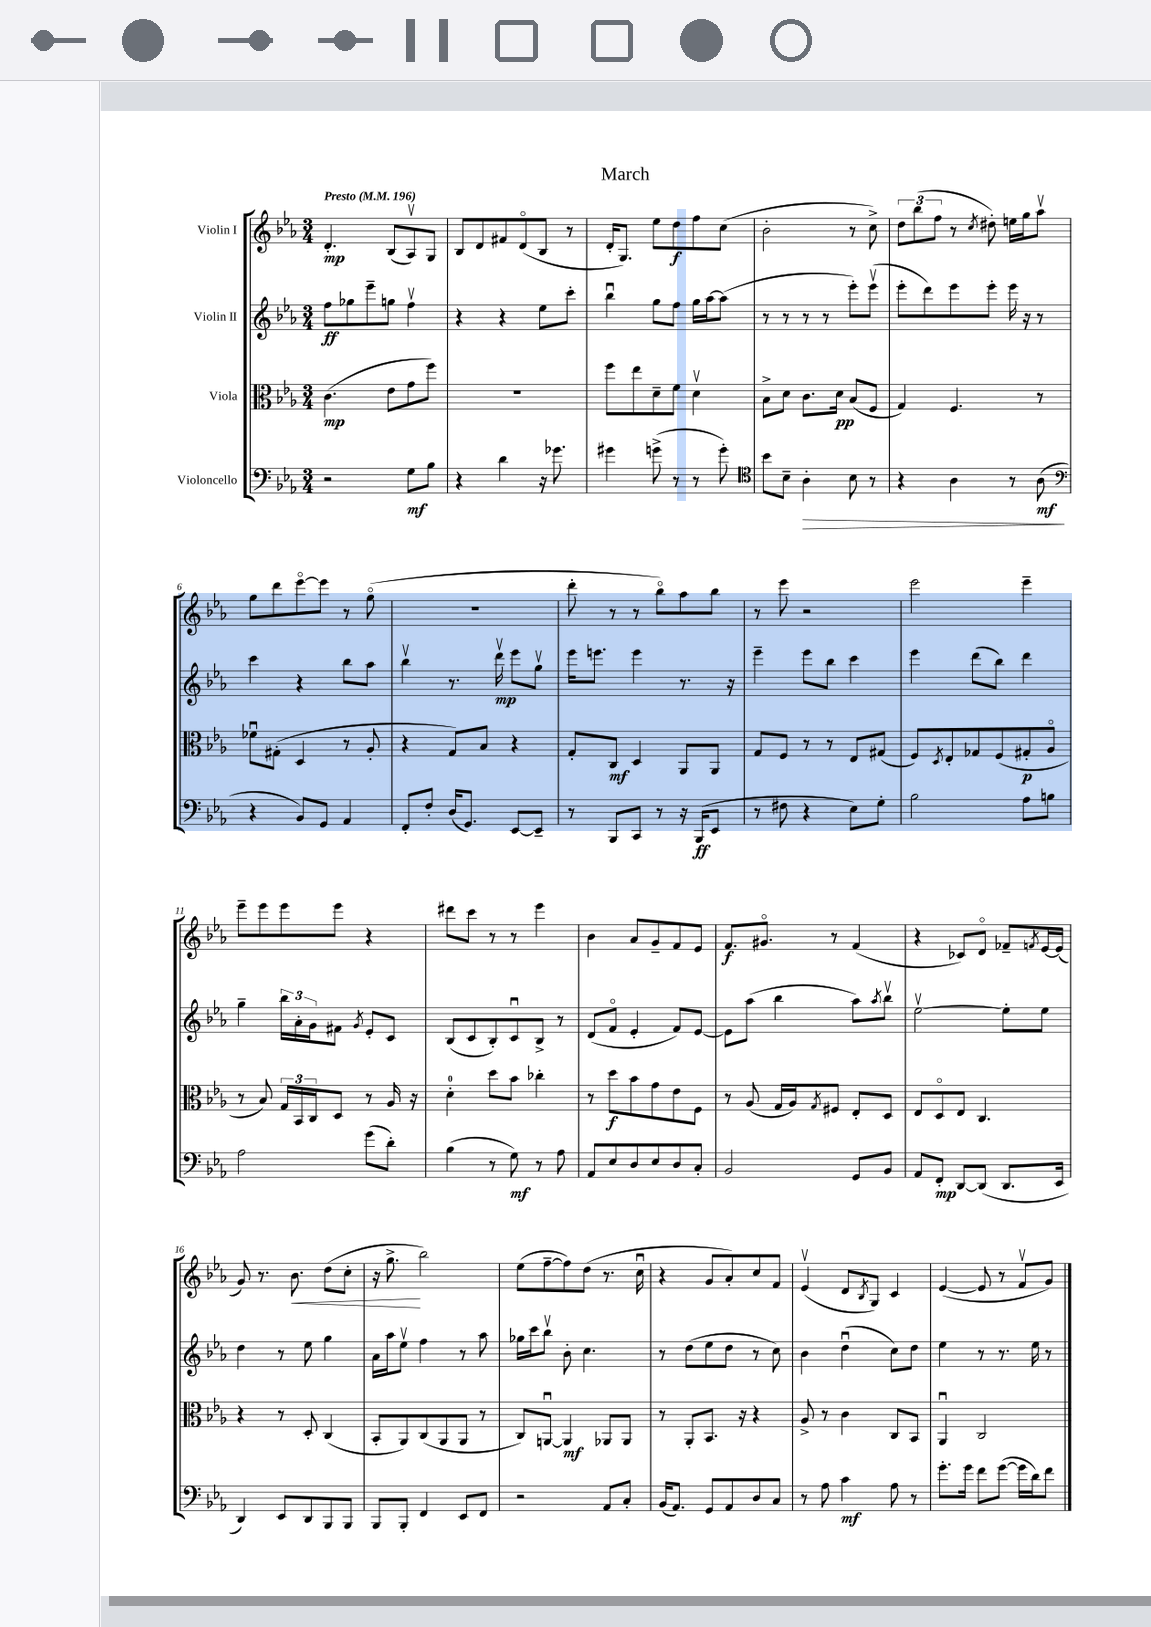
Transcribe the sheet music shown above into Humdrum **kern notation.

**kern	**dynam	**kern	**dynam	**kern	**dynam	**kern	**dynam
*part4	*part4	*part3	*part3	*part2	*part2	*part1	*part1
*staff4	*staff4	*staff3	*staff3	*staff2	*staff2	*staff1	*staff1
*I"Violoncello	*	*I"Viola	*	*I"Violin II	*	*I"Violin I	*
*clefF4	*	*clefC3	*	*clefG2	*	*clefG2	*
*k[b-e-a-]	*	*k[b-e-a-]	*	*k[b-e-a-]	*	*k[b-e-a-]	*
*M3/4	*	*M3/4	*	*M3/4	*	*M3/4	*
*MM196	*	*MM196	*	*MM196	*	*MM196	*
=1	=1	=1	=1	=1	=1	=1	=1
!	!	!	!	!	!	!LO:TX:a:B:t=Presto	!
2r	.	(4.c\	mp	8ff\L	ff	4.d'/	mp
.	.	.	.	8gg-X\	.	.	.
.	.	.	.	8eee-~\	.	.	.
.	.	8e-\L	.	8ggn\J	.	(8B-/L	.
8G\L	mf	8g\	.	4ffv\	.	8A-v/)	.
8B-\J	.	8ff\J)	.	.	.	8G/J	.
=2	=2	=2	=2	=2	=2	=2	=2
4r	.	2.r	.	4r	.	8B-/L	.
.	.	.	.	.	.	8d/	.
4d\	.	.	.	4r	.	8f#X/	.
.	.	.	.	.	.	(8d/	.
16r	.	.	.	8ee-\L	.	8B-/J	.
8.g-X\	.	.	.	.	.	.	.
.	.	.	.	8ccc'\J	.	8r	.
=3	=3	=3	=3	=3	=3	=3	=3
4g#X\	.	8ff\L	.	4bb-u\	.	16d'/KL	.
.	.	.	.	.	.	8.G/J)	.
.	.	8ee-\	.	.	.	.	.
(8gn^\	.	8d~\	.	8gg\L	.	8ee-\L	.
8r	.	8f\J	.	8ff\J	.	8dd\	f
8r	.	4dv\	.	16gg\LL	.	8ff\	.
.	.	.	.	[16aa-\J	.	.	.
8g'\)	.	.	.	(8aa-\J]	.	(8cc\J	.
=4	=4	=4	=4	=4	=4	=4	=4
*clefC4	*	*	*	*	*	*	*
8b-\L	.	8B-^\L	.	8r	.	2b-'\	.
8B-~\J	.	8d\J	.	8r	.	.	.
!	!LO:HP:b	!	!	!	!	!	!
4A-'\	>	8.c\L	.	8r	.	.	.
.	.	.	.	8r	.	.	.
.	.	16d\Jk	pp	.	.	.	.
8B-\	.	(8B-/L	.	8eee-'\L)	.	8r	.
8r	.	8F/J	.	(8eee-v\J	.	8cc^\)	.
=5	=5	=5	=5	=5	=5	=5	=5
4r	.	4G/)	.	8eee-'\L	.	12dd\L	.
.	.	.	.	.	.	(12bb-\	.
.	.	.	.	8ddd\)	.	.	.
.	.	.	.	.	.	12ff\J	.
4A-\	.	4.F/	.	8eee-\	.	8r	.
.	.	.	.	.	.	8qcc/	.
.	.	.	.	8eee-'\J	.	8dd#X'\)	.
8r	.	.	.	16eee-\	.	16een\LL	.
.	.	.	.	16r	.	16gg\J	.
(8A-\	mf	8r	.	8r	.	8aa-v\J	.
.	]	.	.	.	.	.	.
!!LO:LB:g=z
=6	=6	=6	=6	=6	=6	=6	=6
*clefF4	*	*	*	*	*	*	*
4r	.	8f-Xu\L	.	4ccc\	.	8gg\L	.
.	.	(8G#X'\J	.	.	.	8ddd\	.
8BB-/L)	.	4D/	.	4r	.	[8eee-\	.
8GG/J	.	.	.	.	.	8eee-\J]	.
4AA-/	.	8r	.	8bb-\L	.	8r	.
.	.	8A-'/	.	8aa-\J	.	(8gg\	.
=7	=7	=7	=7	=7	=7	=7	=7
8FF'/L	.	4r	.	4bb-v\	.	2.r	.
8F'/J	.	.	.	.	.	.	.
(16D/KL	.	8G/L)	.	8.r	.	.	.
8.GG/J)	.	.	.	.	.	.	.
.	.	8B-/J	.	.	.	.	.
.	.	.	.	16dddv\	mp	.	.
[8EE-/L	.	4r	.	8eee-\L	.	.	.
8EE-~/J]	.	.	.	8ggv\J	.	.	.
=8	=8	=8	=8	=8	=8	=8	=8
8r	.	8G'/L	.	16eee-\KL	.	8ddd'\	.
.	.	.	.	8.eeen\J	.	.	.
8BBB-/L	.	8C/J	mf	.	.	8r	.
8CC/J	.	4D/	.	4eee\	.	8r	.
8r	.	.	.	.	.	8bb-\L)	.
16r	.	8AA-/L	.	8.r	.	8aa-\	.
(16BBB-/KL	ff	.	.	.	.	.	.
8EE-/J	.	8AA-/J	.	.	.	8bb-\J	.
.	.	.	.	16r	.	.	.
=9	=9	=9	=9	=9	=9	=9	=9
8r	.	8G/L	.	4eee-~\	.	8r	.
8F#X\	.	8F/J	.	.	.	8eee-\	.
4r	.	8r	.	8eee-\L	.	2r	.
.	.	8r	.	8bb-\J	.	.	.
8E-\L)	.	8E-/L	.	4ccc\	.	.	.
8G'\J	.	(8G#X/J	.	.	.	.	.
=10	=10	=10	=10	=10	=10	=10	=10
2B-\	.	8F/L)	.	4eee-\	.	2eee-\	.
.	.	8qD/	.	.	.	.	.
.	.	8E-'/	.	.	.	.	.
.	.	8G-X/	.	(8ddd\L	.	.	.
.	.	(8F/	.	8bb-\J)	.	.	.
8A-\L	.	8G#X'/	p	4ddd\	.	4eee-~\	.
8Bn\J	.	8A-/J	.	.	.	.	.
!!LO:LB:g=z
=11	=11	=11	=11	=11	=11	=11	=11
2A-\	.	8r	.	4gg~\	.	8eee-~\L	.
.	.	8B-/)	.	.	.	8eee-\	.
.	.	24G/LL	.	24bb-\LL	.	8eee-\	.
.	.	24BB-/	.	24a-'\	.	.	.
.	.	24C/J	.	24g\J	.	.	.
.	.	8D/J	.	8f#X\J	.	8eee-\J	.
.	.	.	.	8qg/	.	.	.
(8g\L	.	8r	.	8e-'/L	.	4r	.
8d'\J)	.	16A-/	.	8c/J	.	.	.
.	.	16r	.	.	.	.	.
=12	=12	=12	=12	=12	=12	=12	=12
(4B-\	.	4d'\	.	(8B-/L	.	8ddd#X\L	.
.	.	.	.	8c/	.	8ccc\J	.
8r	.	8dd\L	.	8B-'/)	.	8r	.
8G\)	mf	8b-\J	.	8cu/	.	8r	.
8r	.	4cc-X'\	.	8B-^/J	.	4eee-\	.
8A-\	.	.	.	8r	.	.	.
=13	=13	=13	=13	=13	=13	=13	=13
8AA-/L	.	8r	.	(8d/L	.	4b-\	.
8E-/	.	8dd\L	f	8f/J	.	.	.
8D/	.	8b-\	.	4e-'/	.	8a-/L	.
8E-/	.	8g\	.	.	.	8g~/	.
8D/	.	8e-\	.	8f/L)	.	8f/	.
8C'/J	.	8F\J	.	[8e-/J	.	8e-/J	.
=14	=14	=14	=14	=14	=14	=14	=14
2BB-/	.	8r	.	8e-\L]	.	8.f/L	f
.	.	(8A-/	.	(8aa-\J	.	.	.
.	.	.	.	.	.	8.g#X/J	.
.	.	16G/LL	.	4bb-\	.	.	.
.	.	16A-/J)	.	.	.	.	.
.	.	8qG/	.	.	.	.	.
.	.	8F#X/J	.	.	.	8r	.
8GG/L	.	8E-'/L	.	8aa-\L)	.	(4f/	.
.	.	.	.	8qaa-/	.	.	.
8BB-/J	.	8D/J	.	8bb-v\J	.	.	.
=15	=15	=15	=15	=15	=15	=15	=15
8AA-/L	.	8E-/L	.	[2ee-v\	.	4r	.
8FF'/J	mp	8D/	.	.	.	.	.
[8DD/L	.	8E-/J	.	.	.	8c-X/L)	.
(8DD/J]	.	4.C/	.	.	.	8d/J	.
8.DD/L	.	.	.	8ee-'\L]	.	8f-X~/L	.
.	.	.	.	.	.	8qfn/	.
.	.	.	.	8ee-\J	.	[16e-/L	.
16EE-/Jk	.	.	.	.	.	(16e-/JJ]	.
!!LO:LB:g=z
=16	=16	=16	=16	=16	=16	=16	=16
4DD/)	.	4r	.	4dd\	.	8g/)	.
.	.	.	.	.	.	8.r	.
8EE-/L	.	8r	.	8r	.	.	.
!	!	!	!	!	!	!	!LO:HP:b
.	.	.	.	.	.	8.b-\	<
8DD/	.	8D'/	.	8ee-\	.	.	.
8BBB-/	.	(4C/	.	4gg\	.	(8dd\L	.
8BBB-/J	.	.	.	.	.	8cc'\J	.
=17	=17	=17	=17	=17	=17	=17	=17
8BBB-/L	.	8BB-'/L	.	16a-\LL	.	16r	.
.	.	.	.	16aa-\J	.	8.gg^\	.
8BBB-'/J	.	8AA-/)	.	8ee-v\J	.	.	.
4FF/	.	(8C/	.	4ff\	.	2bb-\)	[
.	.	8AA-/	.	.	.	.	.
8EE-/L	.	8AA-/J	.	8r	.	.	.
8FF/J	.	8r	.	8aa-\	.	.	.
=18	=18	=18	=18	=18	=18	=18	=18
2r	.	8C/L)	.	16gg-X\LL	.	(8ee-\L	.
.	.	.	.	16ccc\J	.	.	.
.	.	[8AAnu/J	.	8bb-v\J	.	[8ff~\	.
.	.	4AA/]	mf	8b-'\	.	8ff\])	.
.	.	.	.	4.cc\	.	(8dd\J	.
8AA-/L	.	8AA-X/L	.	.	.	8.r	.
8C'/J	.	8AA-/J	.	.	.	.	.
.	.	.	.	.	.	16ccu\	.
=19	=19	=19	=19	=19	=19	=19	=19
(16BB-/KL	.	8r	.	8r	.	4r	.
8.AA-/J)	.	.	.	.	.	.	.
.	.	8AA-'/L	.	(8dd\L	.	.	.
8GG/L	.	8.BB-/J	.	8ee-\	.	8g/L	.
8AA-/	.	.	.	8dd\J	.	8a-'/)	.
.	.	16r	.	.	.	.	.
8D/	.	4r	.	8r	.	8cc/	.
8C/J	.	.	.	8cc\)	.	8f/J	.
=20	=20	=20	=20	=20	=20	=20	=20
8r	.	8A-^/	.	4b-\	.	(4e-v/	.
8A-\	.	8r	.	.	.	.	.
4c\	mf	4c\	.	(4ddu\	.	8d/L	.
.	.	.	.	.	.	8qB-/	.
.	.	.	.	.	.	8G/J)	.
8A-\	.	8C/L	.	8cc\L)	.	4c/	.
8r	.	8BB-/J	.	8dd\J	.	.	.
=21	=21	=21	=21	=21	=21	=21	=21
8.g'\L	.	4AA-u/	.	4ee-\	.	([4e-/	.
16g\Jk	.	.	.	.	.	.	.
8f\L	.	2C/	.	8r	.	8e-/]	.
([8g\J	.	.	.	8.r	.	8r	.
16g\LL]	.	.	.	.	.	8fv/L	.
16d\J)	.	.	.	16ee-\	.	.	.
8f\J	.	.	.	8r	.	8g/J)	.
==	==	==	==	==	==	==	==
*-	*-	*-	*-	*-	*-	*-	*-
